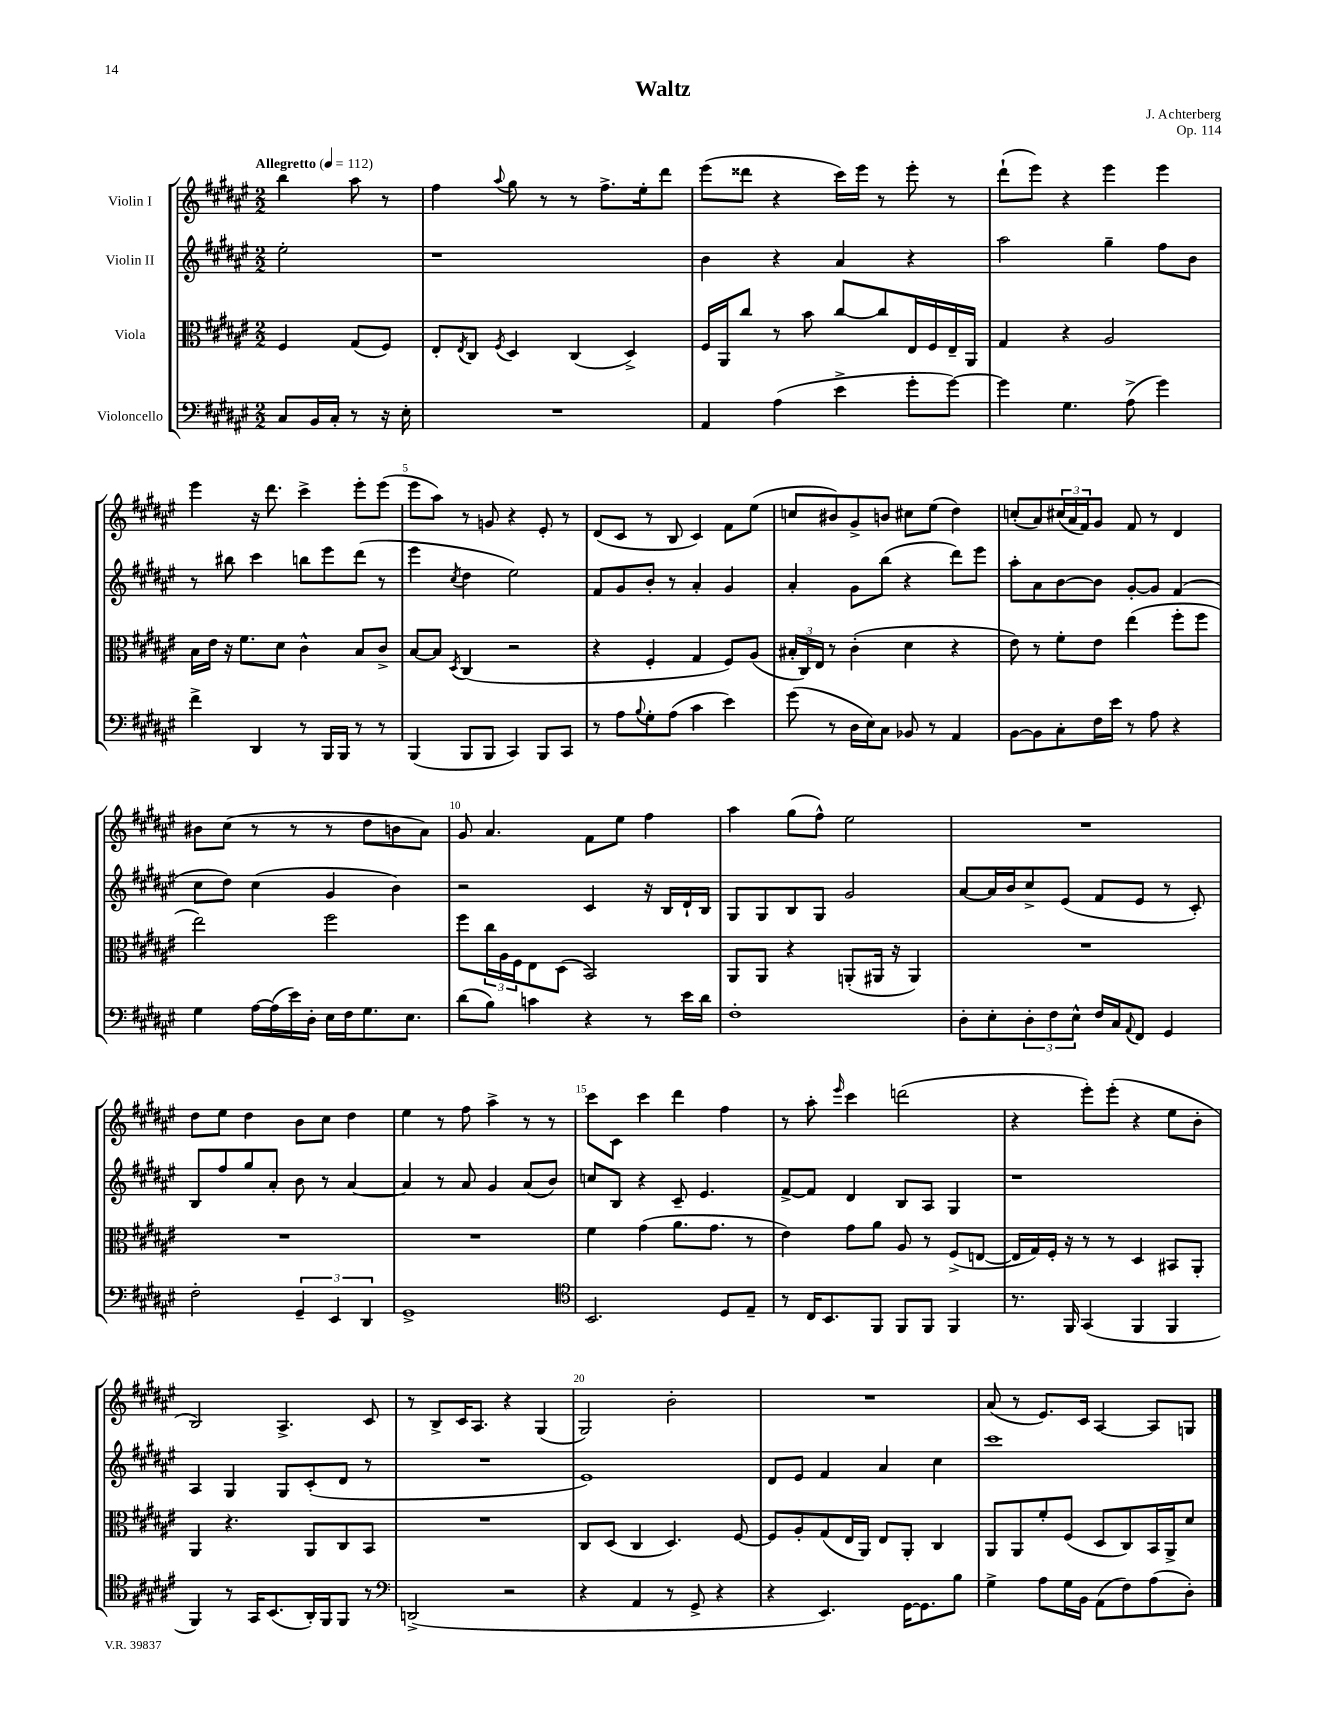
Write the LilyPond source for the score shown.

\header { title = "Waltz" composer = "J. Achterberg" opus = "Op. 114" }
<<
\new StaffGroup <<
\new Staff = "s0" \with { instrumentName = "Violin I" } {
    \clef treble \key fis \major \numericTimeSignature \time 2/2 \partial 2 \tempo "Allegretto" 4 = 112
    b''4 ais''8 r8 |
    fis''4 \appoggiatura { ais''8 } gis''8 r8 r8 fis''8.-> eis''16-. dis'''8 |
    eis'''8( disis'''8 r4 cis'''16) eis'''16 r8 eis'''8-. r8 |
    dis'''8-!( eis'''8) r4 eis'''4 eis'''4 |
    eis'''4 r16 dis'''8. cis'''4-> eis'''8-. eis'''8( |
    eis'''8 ais''8) r8 g'8 r4 eis'8-. r8 |
    dis'8( cis'8 r8 b8 cis'4) fis'8 eis''8( |
    c''8 bis'8) gis'8-> b'8 cis''8 eis''8( dis''4) |
    c''8-.( ais'8) \tuplet 3/2 { cis''16( ais'16 fis'16) } gis'8 fis'8 r8 dis'4 |
    bis'8 cis''8( r8 r8 r8 dis''8 b'8 ais'8) |
    gis'8 ais'4. fis'8 eis''8 fis''4 |
    ais''4 gis''8( fis''8-^) eis''2 |
    R1 |
    dis''8 eis''8 dis''4 b'8 cis''8 dis''4 |
    eis''4 r8 fis''8 ais''4-> r8 r8 |
    cis'''8 cis'8 cis'''4 dis'''4 fis''4 |
    r8 ais''8-. \grace { eis'''16 } cis'''4 d'''2( |
    r4 eis'''8-.) eis'''8-.( r4 eis''8 b'8-. |
    b2) ais4.-> cis'8 |
    r8 b8-> cis'16 ais8. r4 gis4( |
    gis2) b'2-. |
    R1 |
    ais'8( r8 eis'8.) cis'16 ais4~ ais8 g8 \bar "|." |
}
\new Staff = "s1" \with { instrumentName = "Violin II" } {
    \clef treble \key fis \major \numericTimeSignature \time 2/2 \partial 2
    eis''2-. |
    r1 |
    b'4 r4 ais'4 r4 |
    ais''2 gis''4-- fis''8 b'8 |
    r8 bis''8 cis'''4 b''8 eis'''8 dis'''8( r8 |
    eis'''4 \acciaccatura { cis''8 } dis''4 eis''2) |
    fis'8 gis'8 b'8-. r8 ais'4-. gis'4 |
    ais'4-. gis'8 b''8( r4 dis'''8) eis'''8 |
    ais''8-. ais'8 b'8~ b'8 gis'8~-. gis'8 fis'4( |
    cis''8 dis''8) cis''4( gis'4 b'4) |
    r2 cis'4 r16 b16 dis'16-! b16 |
    gis8 gis8 b8 gis8 gis'2 |
    ais'8~ ais'16 b'16 cis''8-> eis'8( fis'8 eis'8 r8 cis'8-.) |
    b8 fis''8 gis''8 ais'8-. b'8 r8 ais'4~ |
    ais'4 r8 ais'8 gis'4 ais'8( b'8) |
    c''8 b8 r4 cis'8-- eis'4. |
    fis'8~-> fis'8 dis'4 b8 ais8 gis4 |
    r1 |
    ais4 gis4 gis8 cis'8-.( dis'8 r8 |
    R1 |
    eis'1) |
    dis'8 eis'8 fis'4 ais'4 cis''4 |
    cis'''1 \bar "|." |
}
\new Staff = "s2" \with { instrumentName = "Viola" } {
    \clef alto \key fis \major \numericTimeSignature \time 2/2 \partial 2
    fis4 gis8( fis8) |
    eis8-. \acciaccatura { eis8 } cis8 \acciaccatura { fis8 } dis4 cis4( dis4->) |
    fis16 ais,16 cis''8 r8 b'8 cis''8~ cis''8 eis16 fis16 eis16-- ais,16 |
    gis4 r4 ais2 |
    b16 eis'16 r16 fis'8. dis'8 cis'4-^ b8 cis'8-> |
    b8~ b8 \acciaccatura { dis8 } cis4( r2 |
    r4 fis4-. gis4 fis8) ais8( |
    \tuplet 3/2 { bis16-. cis16) eis16 } r8 cis'4-.( dis'4 r4 |
    eis'8) r8 fis'8-. eis'8 eis''4( fis''8-. fis''8 |
    eis''2) fis''2 |
    fis''8 \tuplet 3/2 { cis''16 ais16 fis16 } eis8 dis8( b,2) |
    ais,8 ais,8 r4 a,8-.( ais,16 r16 ais,4) |
    R1 |
    R1 |
    R1 |
    fis'4 gis'4( ais'8. gis'8. r8 |
    eis'4) gis'8 ais'8 ais8 r8 fis8->( e8~ |
    e16 gis16) fis16-. r16 r8 r8 dis4 bis,8 ais,8-. |
    ais,4 r4. ais,8 cis8 b,8 |
    R1 |
    cis8 dis8( cis4 dis4.) fis8~ |
    fis8 ais8-. gis8( eis16 ais,16) eis8 ais,8-. cis4 |
    ais,8 ais,8 fis'8-. fis8( dis8 cis8) b,16 ais,16-> dis'8 \bar "|." |
}
\new Staff = "s3" \with { instrumentName = "Violoncello" } {
    \clef bass \key fis \major \numericTimeSignature \time 2/2 \partial 2
    cis8 b,16 cis16-. r8 r16 eis16-. |
    R1 |
    ais,4 ais4( eis'4-> gis'8-. gis'8~) |
    gis'4 gis4. ais8->( gis'4) |
    fis'4-> dis,4 r8 b,,16 b,,16 r8 r8 |
    b,,4( b,,8 b,,8 cis,4) b,,8 cis,8 |
    r8 ais8 \appoggiatura { b8 } gis8-. ais8( cis'4 eis'4) |
    gis'8( r8 dis16 eis16) cis8 bes,8 r8 ais,4 |
    b,8~ b,8 cis8-. fis16 eis'16 r8 ais8 r4 |
    gis4 ais16~ ais16( eis'16) dis16-. eis16 fis16 gis8. eis8. |
    dis'8( b8) c'4 r4 r8 eis'16 dis'16 |
    fis1-. |
    dis8-. eis8-. \tuplet 3/2 { dis8-. fis8 eis8-^ } fis16 cis16 \appoggiatura { ais,8 } fis,8 gis,4 |
    fis2-. \tuplet 3/2 { gis,4-- eis,4 dis,4 } |
    gis,1-> |
    \clef tenor b,2. dis8 eis8-- |
    r8 cis16 b,8. fis,8 fis,8 fis,8 fis,4 |
    r8. fis,16 gis,4( fis,4 fis,4 |
    fis,4) r8 gis,16 b,8.( ais,16-.) fis,16 fis,8 r8 |
    \clef bass d,2->( r2 |
    r4 ais,4 r8 gis,8-> r4 |
    r4 eis,4.) gis,16~ gis,8. b8 |
    gis4-> ais8 gis16 b,16 ais,8( fis8) ais8( dis8-.) \bar "|." |
}
>>
>>
\layout { \context { \Score \override BarNumber.break-visibility = ##(#f #t #t) barNumberVisibility = #(every-nth-bar-number-visible 5) } }
